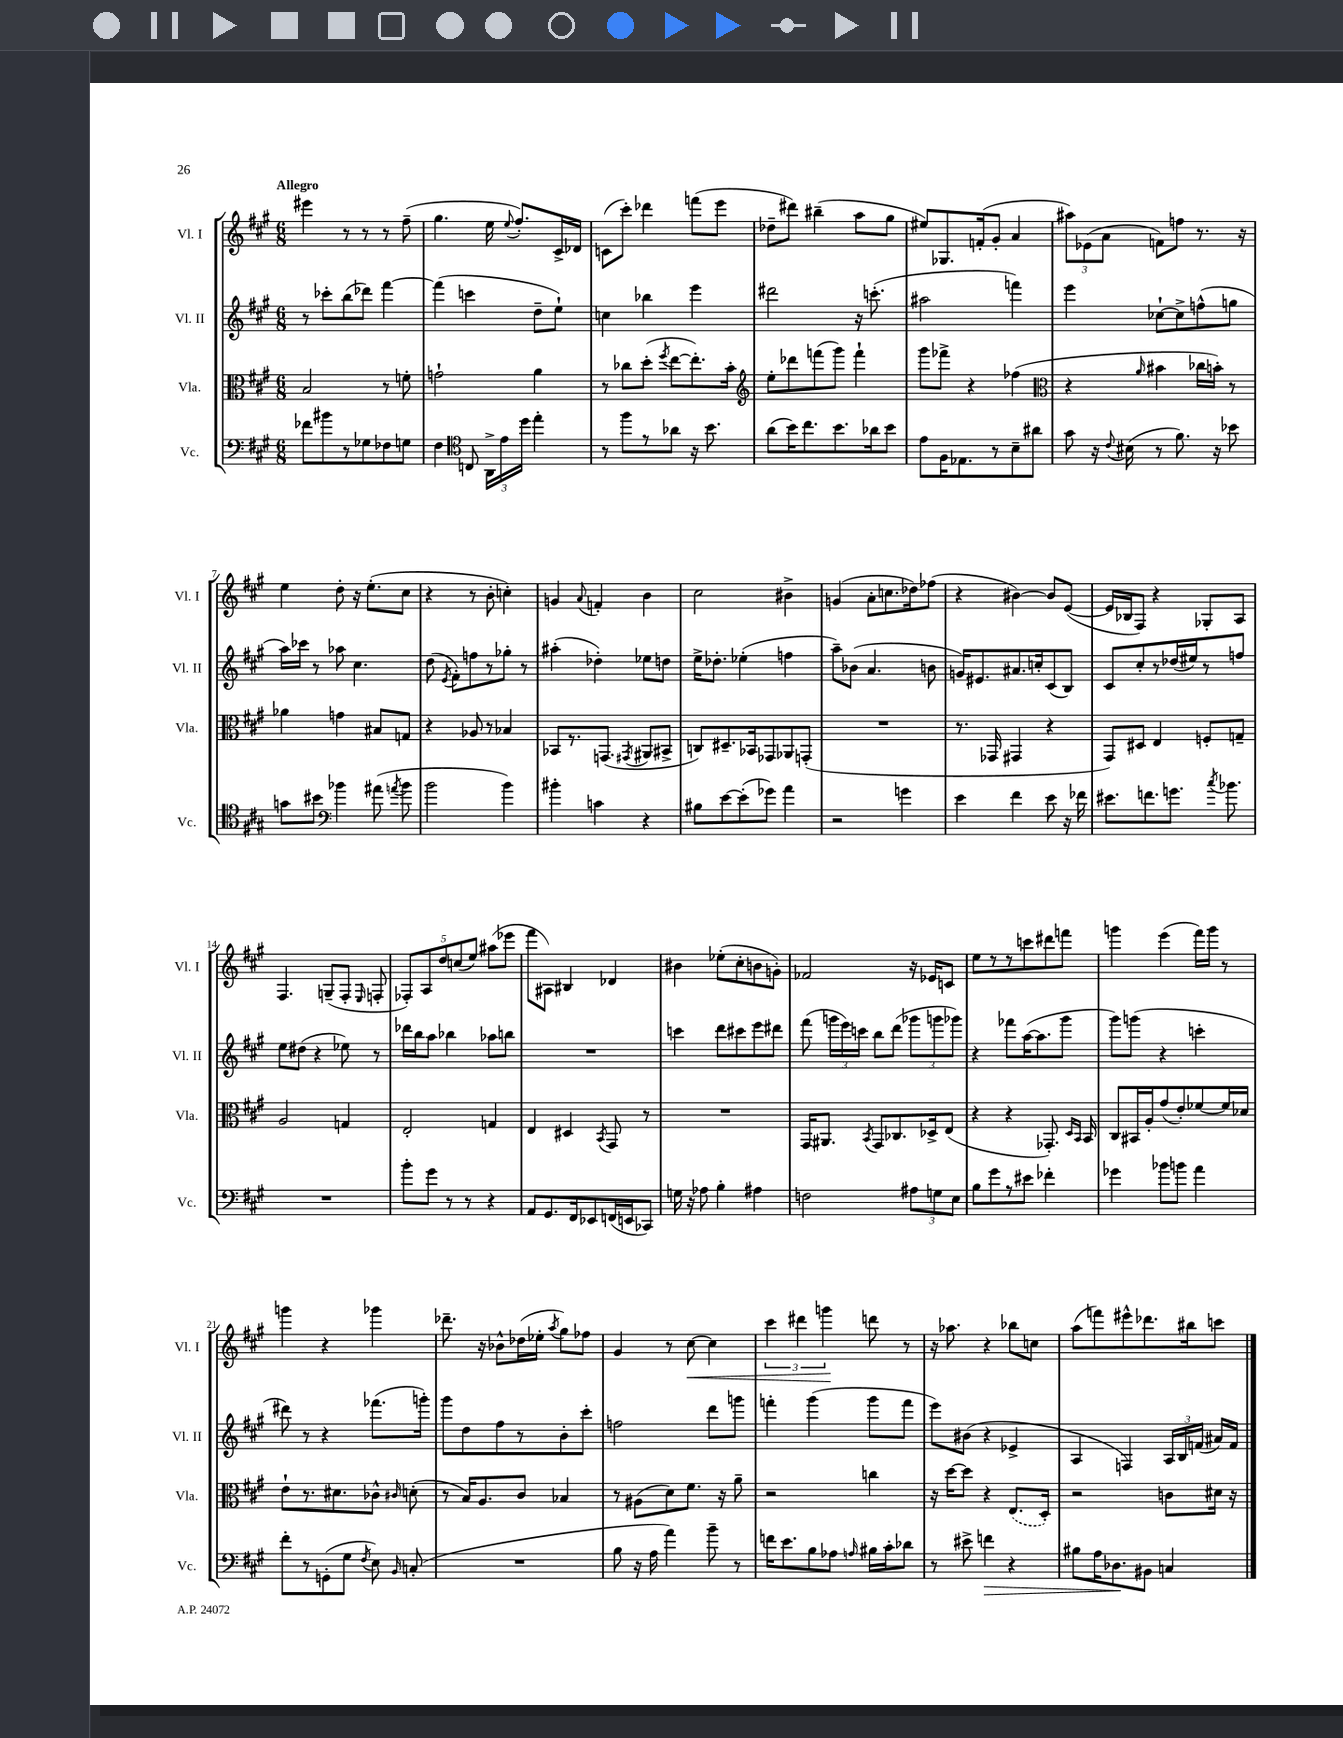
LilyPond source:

<<
\new StaffGroup <<
\new Staff = "s0" \with { instrumentName = "Vl. I" shortInstrumentName = "Vl. I" } {
    \clef treble \key a \major \numericTimeSignature \time 6/8 \tempo "Allegro"
    \autoBeamOff eis'''4 r8 r8 r8 fis''8--( |
    gis''4. e''16 \appoggiatura { e''8 } fis''8.[-.) cis'16-> des'16] |
    c'8[( cis'''8]-.) des'''4 f'''8[( e'''8] |
    des''8[-- dis'''8]) bis''4--( a''8[ gis''8] |
    eis''8[) ges8. f'16-.( gis'8]-. a'4 |
    \tuplet 3/2 { ais''8[) ees'8( a'8] } f'8[) f''8] r8. r16 |
    e''4 d''8-. r16 e''8.[-.( cis''8] |
    r4 r8 b'8-. c''4-.) |
    g'4 \appoggiatura { a'8 } f'4-. b'4 |
    cis''2 bis'4-> |
    g'4( a'8[-. c''8. des''16) fes''8]( |
    r4 bis'4~) bis'8[ e'8]~( |
    e'16[ bes16 fis8]) r4 ges8[-. a8] |
    fis4. g8[--( fis8]-. \grace { e16 } f8-. |
    \tuplet 5/4 { fes8[-.) a8 d''8 c''8( e''8]) } ais''8[( ees'''8] |
    fis'''8[ ais8]) bis4 des'4 |
    bis'4 ees''8[-.( cis''8-. b'8 g'8]-.) |
    fes'2 r16 ees'16[ c'8] |
    e''8[ r8 r8 c'''8 dis'''8 f'''8] |
    g'''4 e'''4( fis'''16[) g'''16] r8 |
    g'''4 r4 ges'''4 |
    des'''8.-- r16 bes'8[-^ des''16( ees''16]-. \acciaccatura { a''8 } gis''8[) fes''8] |
    gis'4 r8 cis''8~\< cis''4 |
    \tuplet 3/2 { cis'''4 dis'''4 g'''4\! } d'''8 r8 |
    r16 aes''8. r4 bes''8[ c''8] |
    a''8[( f'''8) eis'''8-^ des'''8. bis''16 c'''8] \bar "|." |
}
\new Staff = "s1" \with { instrumentName = "Vl. II" shortInstrumentName = "Vl. II" } {
    \clef treble \key a \major \numericTimeSignature \time 6/8
    \autoBeamOff r8 ces'''8[-. b''8( des'''8]) fis'''4~ |
    fis'''4( c'''4 d''8[-- e''8]-!) |
    c''4 bes''4 e'''4 |
    dis'''2 r16 c'''8.-.( |
    ais''2 f'''4) |
    e'''4 ces''8[~-! ces''8-> f''8-^( g''8] |
    a''16[) ces'''16] r8 aes''8 cis''4. |
    d''8( \acciaccatura { e'8 } fis'8[-.) f''8 r8 ges''8]-. r8 |
    ais''4-.( des''4-.) ees''8[ d''8] |
    e''16[-> des''8.]-. ees''4-.( f''4 |
    a''8[--) bes'8]( a'4. b'8 |
    g'16[) eis'8. ais'8. c''16-. cis'8( b8]) |
    cis'8[ cis''8-. r8 des''16( eis''16) r8 f''8] |
    e''8[ dis''8]( r4 ees''8) r8 |
    des'''16[ b''16 a''8] bes''4 aes''8[ b''8] |
    R2. |
    c'''4 d'''8[ cis'''8 e'''8 dis'''8] |
    fis'''8( \tuplet 3/2 { g'''16[ e'''16) c'''16] } b''8[ d'''8]( \tuplet 3/2 { ges'''8[ g'''8 ges'''8]) } |
    r4 fes'''8[ a''16~( a''8. gis'''8] |
    gis'''8[) g'''8]( r4 c'''4-. |
    dis'''8) r8 r4 fes'''8.[( g'''16]-.) |
    gis'''8[ d''8 fis''8 r8 b'8-. cis'''8]-. |
    f''2 d'''8[ g'''8] |
    f'''4-. gis'''4( gis'''8[ f'''8] |
    e'''8[) bis'8]( r4 ees'4-> |
    a4 f4) \tuplet 3/2 { a16[ b16 f'16]( } ais'16[) f'16] \bar "|." |
}
\new Staff = "s2" \with { instrumentName = "Vla." shortInstrumentName = "Vla." } {
    \clef alto \key a \major \numericTimeSignature \time 6/8
    \autoBeamOff b2 r8 f'8-. |
    g'2-! a'4 |
    r8 ces''8[ d''8]-.( \acciaccatura { fis''8 } e''8[~ e''8.-.) b'16]-. |
    \clef treble e''8[-. des'''8 f'''8( gis'''8]) f'''4-! |
    gis'''8[ fes'''8]-> r4 fes''4( |
    \clef alto r4 \grace { a'16 } bis'4 ces''16[ b'16]-.) r8 |
    aes'4 g'4 bis8[ g8] |
    r4 aes8 r8 bes4 |
    bes,8[ r8. g,8.]( \acciaccatura { gis,8 } ais,8[ bis,8]-> |
    c8[) dis8.-- bes,16 ges,8 aes,8 g,8]-.( |
    R2. |
    r8. ges,16 gis,4 r4 |
    gis,8[) dis8] e4 f8[-. g8]-- |
    a2 g4 |
    e2-. g4 |
    e4 dis4 \acciaccatura { b,8 } gis,8 r8 |
    R2. |
    gis,16[ ais,8.] \acciaccatura { b,8 } gis,8[ ces8. des16-> e8]( |
    r4 r4 ges,8.-.) \grace { d16[ b,16] } b,16 |
    cis8[ bis,16 a16-. gis'8( e'8-.) fes'8~ fes'16 des'16] |
    e'8[-! r8. dis'8. ces'8]-^ \grace { cis'16 } d'8-.( |
    r8 b16[) a8. cis'8] bes4 |
    r8 ais8[( d'8) fis'8.] r16 a'8-- |
    r2 c''4 |
    r16 d''16[~ d''8] r4 \once \slurDashed e8.[( d16]-.) |
    r2 c'8[ dis'16] r16 \bar "|." |
}
\new Staff = "s3" \with { instrumentName = "Vc." shortInstrumentName = "Vc." } {
    \clef bass \key a \major \numericTimeSignature \time 6/8
    \autoBeamOff fes'8[ bis'8 r8 ges8 fes8 g8] |
    fis4 \clef tenor c8 \tuplet 3/2 { a,16[-> e'16 d''16] } e''4-. |
    r8 fis''8[ r8 aes'8] r16 b'8. |
    a'8[( b'16) cis''8. b'8. aes'16 b'8] |
    e'8[ fis16 ees8. r8 b8-- ais'8] |
    gis'8 r16 \appoggiatura { cis'8 } bis16( r8 fis'8.) r16 bes'8 |
    g'8[ bis'8] \clef bass bes'4 ais'8( \acciaccatura { a'8 } bes'8 |
    b'2 b'4) |
    bis'4-. c'4 r4 |
    bis8[ e'8~ e'8-.( ges'8]) a'4 |
    r2 g'4 |
    e'4 fis'4 e'8 r16 fes'16 |
    eis'8.[ f'8. g'8.] \acciaccatura { cis''8 } bes'8. |
    R2. |
    b'8[-. gis'8] r8 r8 r4 |
    a,8[ gis,8. fis,16 ees,8 f,16( e,16 ces,8]) |
    g16 r16 aes8 b4-. ais4 |
    f2 \tuplet 3/2 { ais8[ g8 e8] } |
    b8[ gis'8 r8 eis'8] fes'4-. |
    ges'4 bes'8[ b'8] a'4 |
    fis'8[-. r8 g,8-.( gis8] \acciaccatura { fis8 } e8) \grace { b,16 } c8-.( |
    R2. |
    b8 r16 a16 a'4) b'8-- r8 |
    f'16[ e'8. b8 aes8] \grace { a16 } bis16[ cis'16-. des'8] |
    r8 eis'8-> f'4\> r4 |
    bis8[ a16 des8.\! bis,8] c4 \bar "|." |
}
>>
>>
